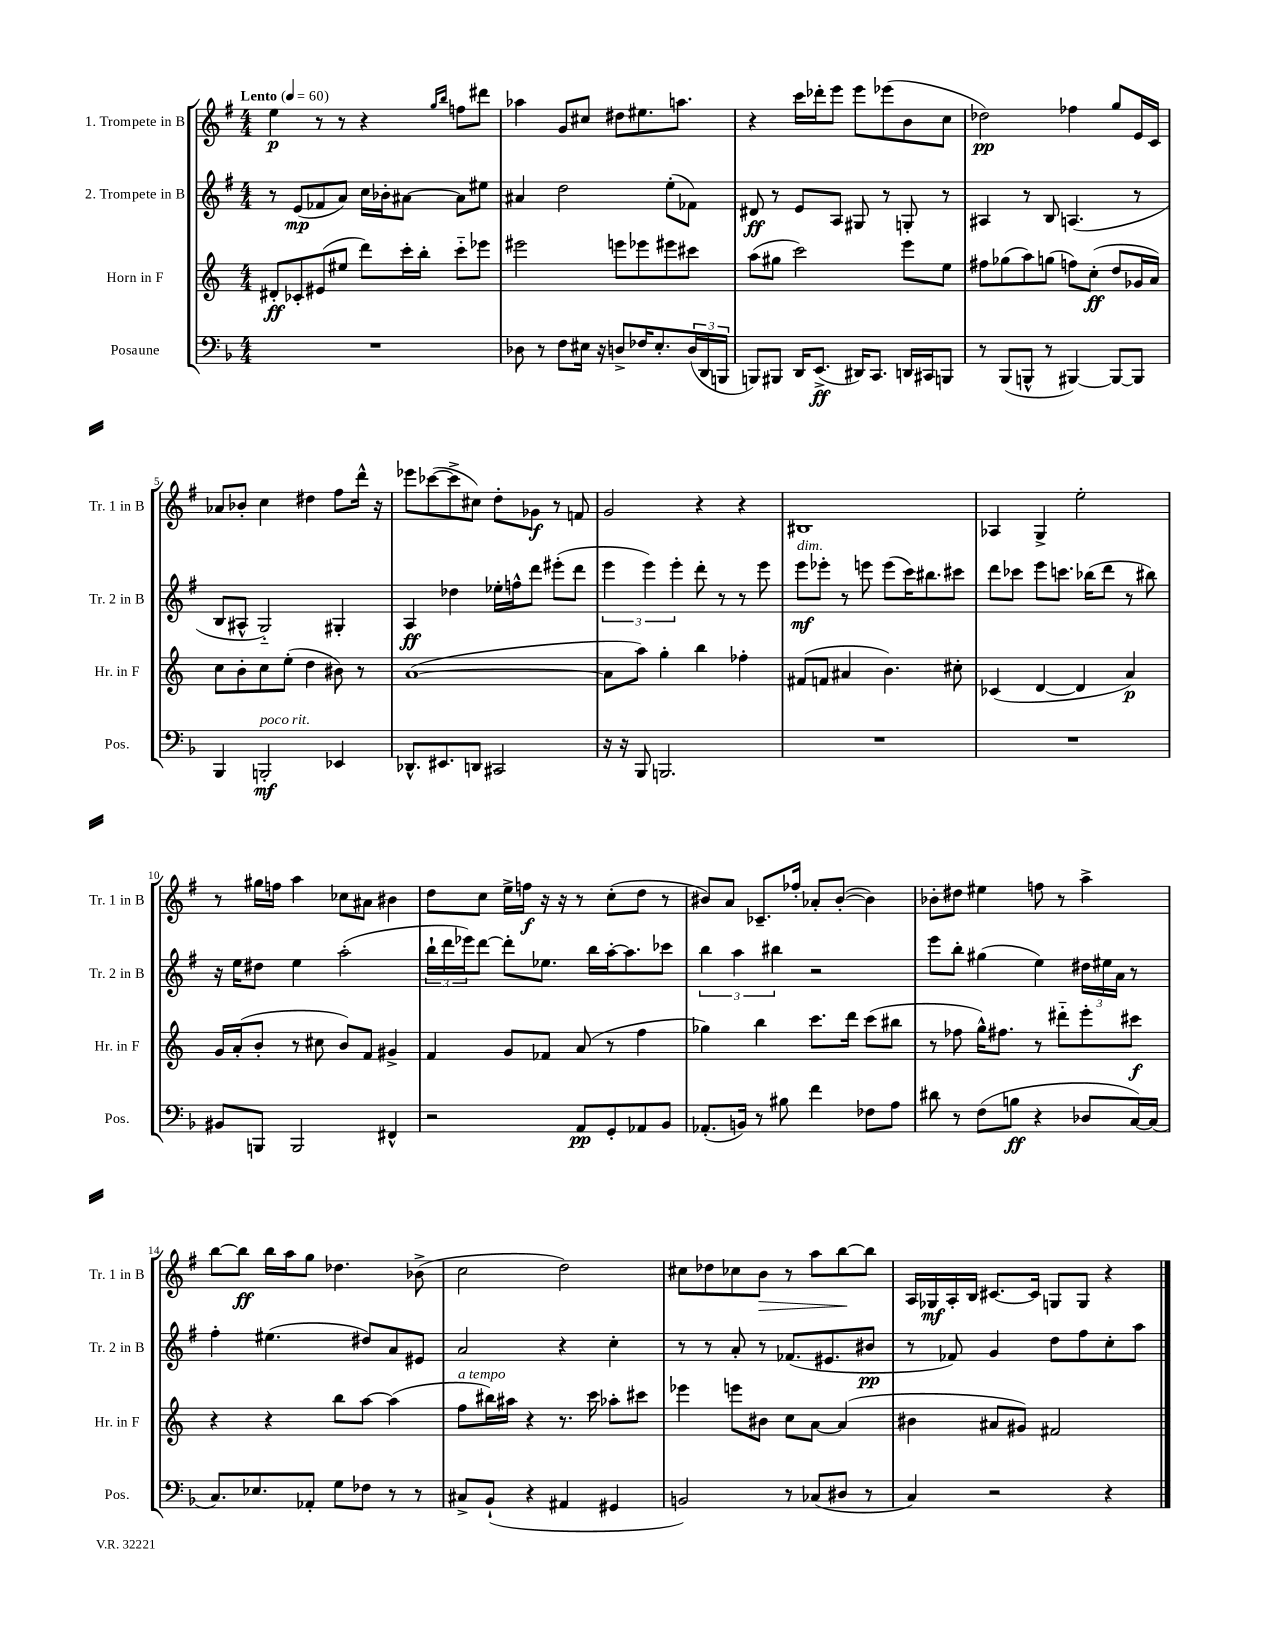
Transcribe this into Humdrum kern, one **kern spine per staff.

**kern	**kern	**kern	**kern
*staff4	*staff3	*staff2	*staff1
*clefF4	*clefG2	*clefG2	*clefG2
*k[b-]	*k[]	*k[f#]	*k[f#]
*M4/4	*M4/4	*M4/4	*M4/4
*MM60	*MM60	*MM60	*MM60
1r	8d#'	8r	4ee
.	8c-'	(8e	.
.	(8e#	8f-	8r
.	8ee#	8a)	8r
.	8ddd)	16cc	4r
.	.	16b-'	.
.	16ccc'	[8a#	.
.	16bb'	.	.
.	.	.	16qqgg
.	.	.	16qqbb
.	8ccc'~	8a#]	8ff
.	8eee-	8ee#	8ddd#
=	=	=	=
8D-	2eee#	4a#	4aa-
8r	.	.	.
8F	.	2dd	8g
16E#	.	.	8cc#
16r	.	.	.
8D^	8eee	.	8dd#
16F-	8eee-	.	8.ee#
8.E#'	.	.	.
.	8eee#	(8ee'	.
.	.	.	8.aa
(24D	8ccc#	8f-)	.
24DD	.	.	.
24BBB	.	.	.
=	=	=	=
8BBB)	(8aa	8d#	4r
8BBB#	8gg#	8r	.
16DD	2ccc)	8e	16ccc
(8.EE^	.	.	16ddd-'
.	.	8A	8eee
16DD#)	.	8G#	8eee
8.CC	.	.	.
.	.	8r	(8eee-
16DD	8eee	8G'	8b
16CC#	.	.	.
8BBB	8ee	8r	8cc
=	=	=	=
8r	8ff#	4A#	2dd-)
(8BBB-	(8gg-	.	.
8BBB^^	8aa)	8r	.
8r	(8gg	8B	.
[4BBB#)	8ff)	(4.A	4ff-
.	(8cc'	.	.
8BBB#_	8dd	.	8gg
8BBB#]	16g-	8r	16e
.	16a)	.	16c
=	=	=	=
4BBB-	8cc	8B	8a-
.	8b'	8A#^^	8b-'
2BBB'	8cc	2G'~)	4cc
.	(8ee'	.	.
.	4dd	.	4dd#
4EE-	8b#)	4G#'	8ff#
.	8r	.	16ddd^^
.	.	.	16r
=	=	=	=
8.DD-^^	([1a	4A	8eee-
.	.	.	([8ccc-
8.EE#	.	.	.
.	.	4dd-	8ccc-^]
8DD	.	.	8cc#)
2CC#	.	16ee-'	8dd'
.	.	16ff^^	.
.	.	8ddd	8g-
.	.	(8eee#'	8r
.	.	8ddd	8f
=	=	=	=
16r	8a]	6eee	2g
16r	.	.	.
8BBB-	8aa)	.	.
.	.	6eee)	.
2.BBB	4gg'	.	.
.	.	6eee'	.
.	4bb	8ddd'	4r
.	.	8r	.
.	4ff-'	8r	4r
.	.	8eee	.
=	=	=	=
1r	(8f#	8eee	1B#
.	8f	8eee-'	.
.	4a#	8r	.
.	.	8eee	.
.	4.b)	(8eee	.
.	.	16ccc)	.
.	.	8.bb#	.
.	8cc#'	8ccc#	.
=	=	=	=
1r	(4c-	8ddd	4A-
.	.	8ccc-	.
.	[4d	8eee	4G^
.	.	8.ccc	.
.	4d]	.	2ee'
.	.	(16bb-	.
.	.	8ddd	.
.	4a)	8r	.
.	.	8bb#)	.
=	=	=	=
8BB#	16g	16r	8r
.	(16a'	16ee	.
8BBB	8b'	8dd#	16gg#
.	.	.	16ff
2BBB	8r	4ee	4aa
.	8cc#	.	.
.	8b)	(2aa'	8cc-
.	8f	.	8a#
4FF#^^	4g#^	.	4b#
=	=	=	=
2r	4f	24bb`	8dd
.	.	24ddd	.
.	.	24eee-)	.
.	.	[8ddd	8cc
.	8g	8ddd']	16ee^
.	.	.	16ff
.	8f-	8.ee-	16r
.	.	.	16r
8AA	(8a	.	8r
.	.	16bb	.
8GG'	8r	[16aa'	(8cc'
.	.	8.aa]	.
8AA-	4ff	.	8dd
8BB-	.	8ccc-	8r
=	=	=	=
(8.AA-'	4gg-)	6bb	8b#)
.	.	.	8a
.	.	6aa	.
16BB)	.	.	.
8r	4bb	.	8.c-~
.	.	6bb#	.
8B#	.	.	.
.	.	.	16ff-'
4f	8.ccc	2r	8a-'
.	.	.	([8b#'
.	16ddd	.	.
8F-	(8ccc	.	4b#])
8A	8bb#	.	.
=	=	=	=
8d#	8r	8eee	8b-'
8r	8ff-	8bb'	8dd#
(8F	16gg^^)	(4gg#	4ee#
.	8.ff#	.	.
8B	.	.	.
4r	8r	4ee)	8ff
.	8ddd#'~	.	8r
8D-	8eee'	24dd#	4aa^
.	.	24ee#	.
.	.	24a	.
[16C)	8ccc#	8r	.
(16C]	.	.	.
=	=	=	=
8.C)	4r	4ff#'	[8bb
.	.	.	8bb]
8.E-	.	.	.
.	4r	(4.ee#	16bb
.	.	.	16aa
8AA-'	.	.	8gg
8G	8bb	.	4.dd-
8F-	[8aa	8dd#)	.
8r	(4aa]	8a	.
8r	.	8e#	(8b-^
=	=	=	=
8C#^	8ff	2a	2cc
(8BB-`	16bb#)	.	.
.	16aa#	.	.
4r	4r	.	.
4AA#	8.r	4r	2dd)
.	16ccc	.	.
4GG#	8aa-'	4cc'	.
.	8ccc#	.	.
=	=	=	=
2BB)	4eee-	8r	8cc#
.	.	8r	8dd-
.	8eee	8a'	8cc-
.	8b#	8r	8b
8r	8cc	(8.f-	8r
(8C-	[8a	.	8aa
.	.	8.e#	.
8D#	(4a]	.	[8bb
8r	.	8b#	8bb]
=	=	=	=
4C)	4b#	8r	16A
.	.	.	16G-
.	.	8f-)	16A'
.	.	.	16B
2r	8a#	4g	[8.c#
.	8g#)	.	.
.	.	.	16c#]
.	2f#	8dd	8G
.	.	8ff#	8G
4r	.	8cc'	4r
.	.	8aa	.
==	==	==	==
*-	*-	*-	*-
